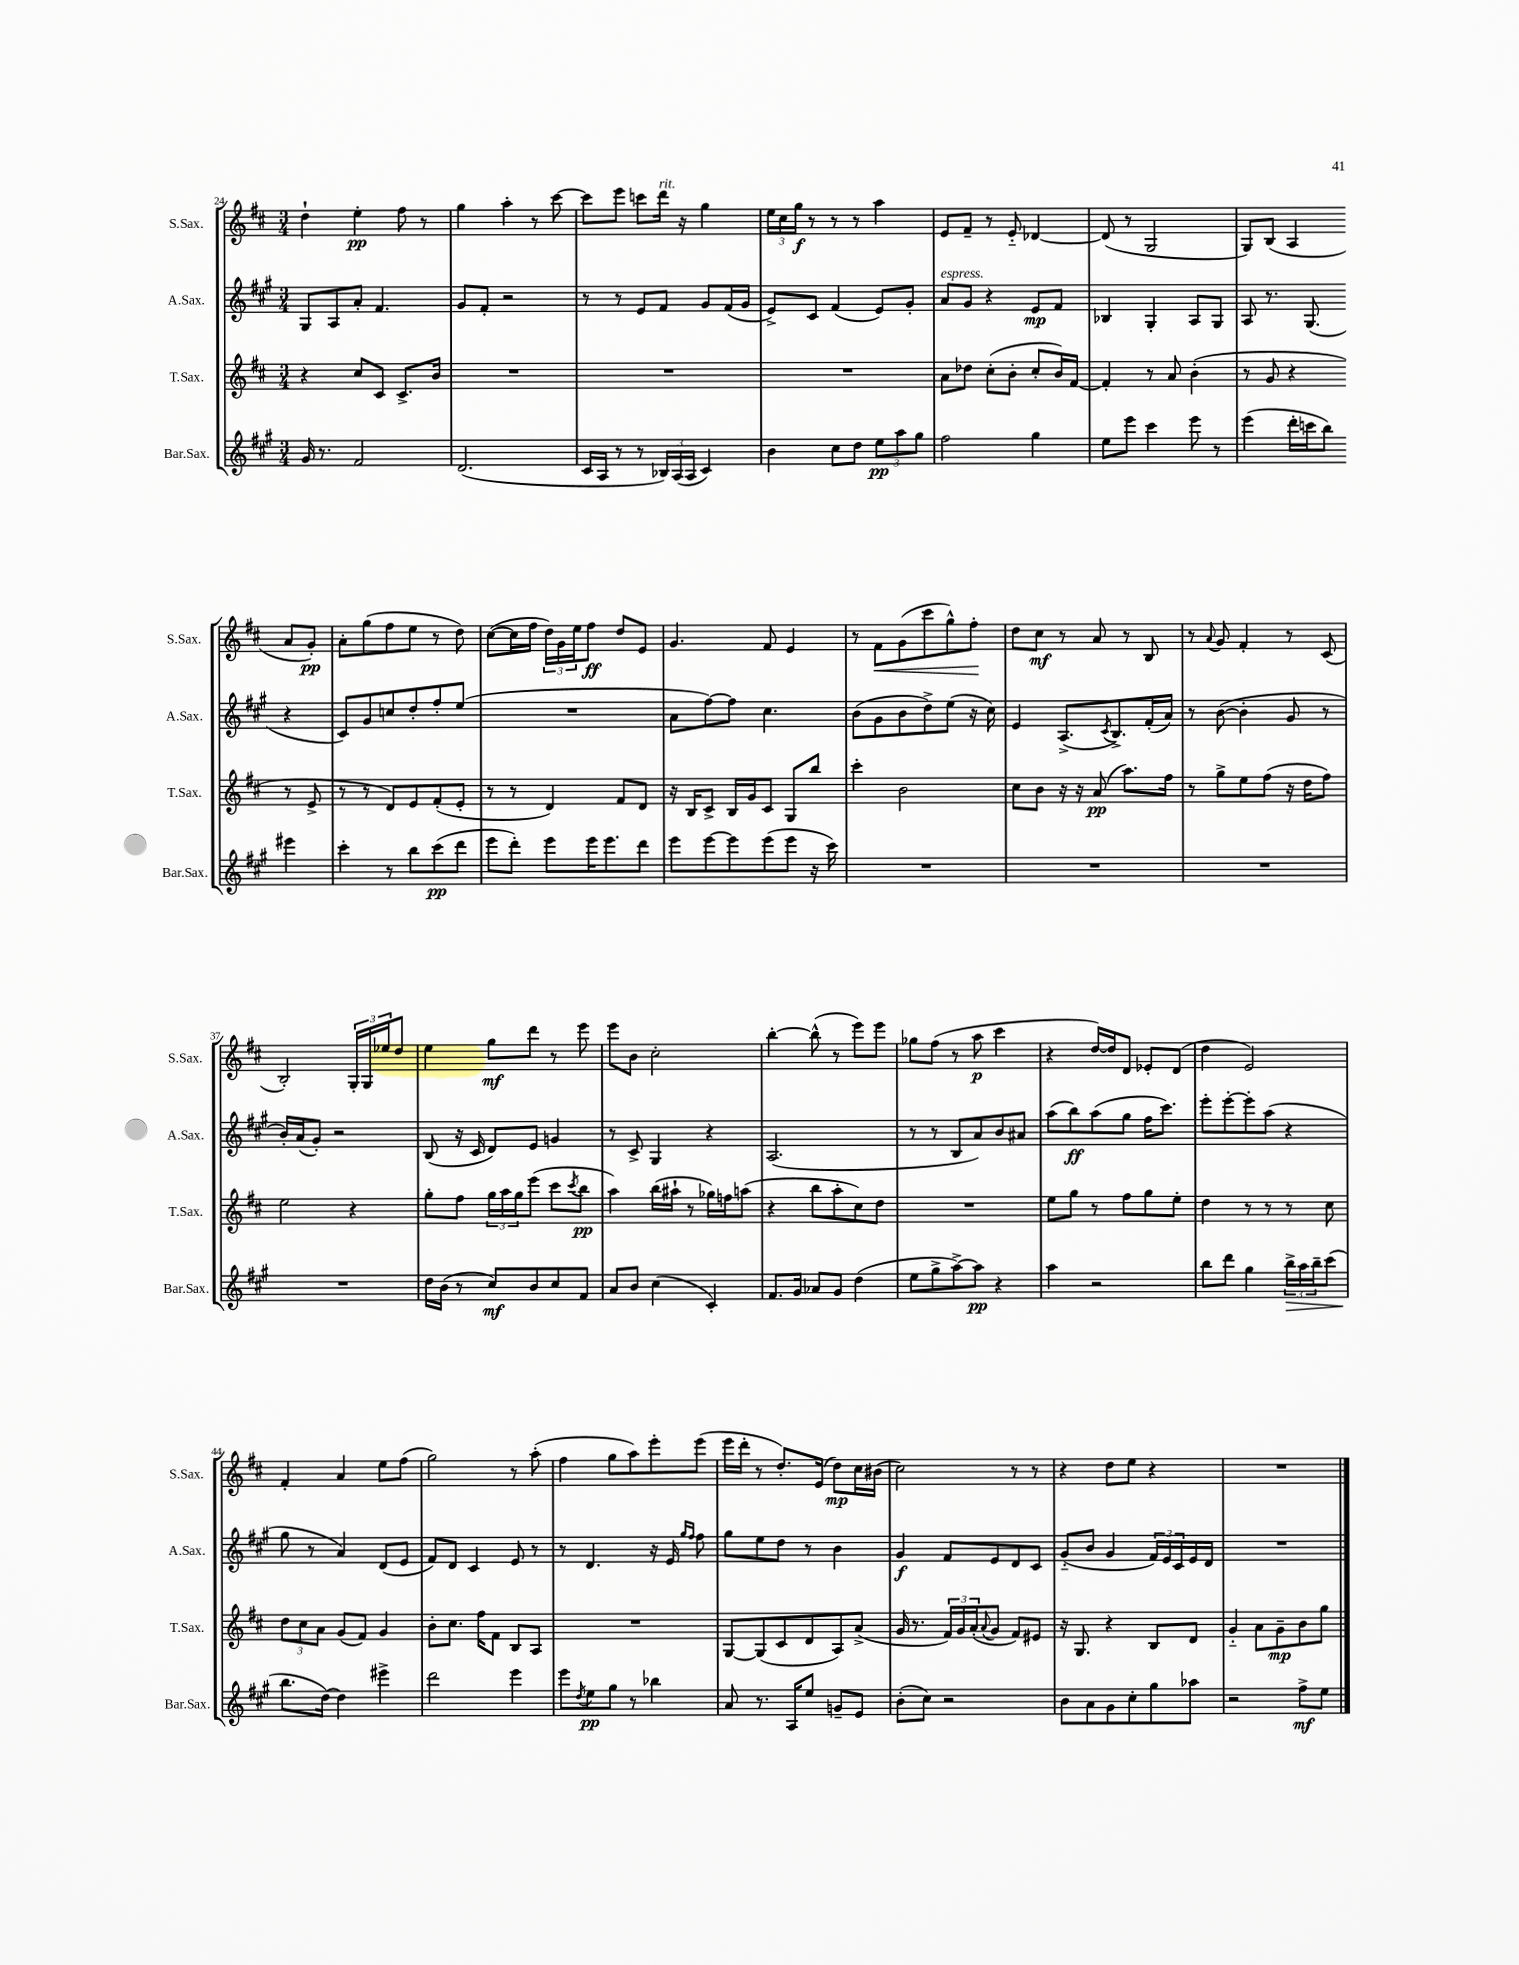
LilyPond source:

<<
\new StaffGroup <<
\new Staff = "s0" \with { instrumentName = "S.Sax." shortInstrumentName = "S.Sax." } {
    \clef treble \key d \major \numericTimeSignature \time 3/4
    d''4-! e''4-.\pp fis''8 r8 |
    g''4 a''4-. r8 cis'''8~ |
    cis'''8 e'''8 c'''8 d'''16^\markup { \italic "rit." } r16 g''4 |
    \tuplet 3/2 { e''16 cis''16 g''16\f } r8 r8 r8 a''4 |
    e'8 fis'8-- r8 e'8-_ des'4~ |
    des'8( r8 g2 |
    g8) b8( a4 a'8 g'8-.\pp) |
    a'8-. g''8( fis''8 e''8 r8 d''8) |
    cis''8~( cis''16 fis''16 \tuplet 3/2 { d''16) g'16 e''16 } fis''8\ff d''8 e'8 |
    g'4. fis'8 e'4 |
    r8 fis'8\< g'8( cis'''8 g''8-^) fis''8-.\! |
    d''8 cis''8\mf r8 a'8 r8 b8 |
    r8 \appoggiatura { a'8 } g'8 fis'4-. r8 cis'8( |
    b2-.) \tuplet 3/2 { g16-. g16 ees''16 } d''8 |
    e''4 g''8\mf d'''8 r8 e'''8 |
    e'''8 b'8 cis''2-. |
    b''4~-. b''8-^( r8 e'''8) e'''8 |
    ges''8 fis''8( r8 a''8\p cis'''4 |
    r4 d''16~) d''16 d'8 ees'8-. d'8( |
    d''4 e'2) |
    fis'4-. a'4 e''8 fis''8( |
    g''2) r8 a''8-.( |
    fis''4 g''8 a''8) e'''8-. e'''8( |
    e'''16 d'''16-. r8 d''8.-.) e'16( d''8\mp) cis''16 bis'16( |
    cis''2) r8 r8 |
    r4 d''8 e''8 r4 |
    R2. \bar "|." |
}
\new Staff = "s1" \with { instrumentName = "A.Sax." shortInstrumentName = "A.Sax." } {
    \clef treble \key a \major \numericTimeSignature \time 3/4
    gis8 a8 a'8-. fis'4. |
    gis'8 fis'8-. r2 |
    r8 r8 e'8 fis'8 gis'8 fis'16( gis'16 |
    e'8->) cis'8 fis'4( e'8) gis'8-. |
    a'8^\markup { \italic "espress." } gis'8 r4 e'8\mp fis'8 |
    bes4 gis4-. a8 gis8 |
    a8 r8. gis8.( r4 |
    cis'8) gis'8 c''8 d''8-. fis''8-. e''8( |
    R2. |
    a'8 fis''8~) fis''8 cis''4. |
    b'8( gis'8 b'8 d''8->) e''8( r16 cis''16) |
    e'4 a8.->( \acciaccatura { cis'8 } b8.->) fis'16-.( a'16) |
    r8 b'8~( b'4-. gis'8 r8 |
    b'16-.) a'16( gis'8-.) r2 |
    b8( r16 cis'16 d'8) e'8 g'4 |
    r8 cis'8-> gis4 r4 |
    a2.( |
    r8 r8 b8 a'8) b'8 ais'8 |
    a''8( b''8\ff) a''8( gis''8 fis''16 cis'''8.) |
    e'''8-. e'''8~-. e'''8-. a''8( r4 |
    gis''8 r8 a'4) d'8( e'8 |
    fis'8) d'8 cis'4 e'8 r8 |
    r8 d'4. r16 e'16 \grace { gis''16 fis''16 } fis''8 |
    gis''8 e''8 d''8 r8 b'4 |
    gis'4\f fis'8 e'8 d'8 cis'8 |
    gis'8-_( b'8 gis'4 \tuplet 3/2 { fis'16) e'16 cis'16 } e'16 d'16 |
    R2. \bar "|." |
}
\new Staff = "s2" \with { instrumentName = "T.Sax." shortInstrumentName = "T.Sax." } {
    \clef treble \key d \major \numericTimeSignature \time 3/4
    r4 cis''8 cis'8 cis'8.-> b'16 |
    R2. |
    R2. |
    R2. |
    a'8 des''8 cis''8-.( b'8-. cis''8-. b'16) fis'16~ |
    fis'4-. r8 a'8 b'4-.( |
    r8 g'8 r4 r8 e'8-> |
    r8 r8 d'8) e'8 fis'8-.( e'8-. |
    r8 r8 d'4) fis'8 d'8 |
    r16 b16 cis'8-> b16 g'16 cis'8 g8 b''8 |
    cis'''4-. b'2 |
    cis''8 b'8 r16 r16 a'8\pp( a''8.) fis''16 |
    r8 g''8-> e''8 fis''8( r16 d''16 fis''8) |
    e''2 r4 |
    g''8-. fis''8 \tuplet 3/2 { g''16 a''16 g''16 } e'''8( cis'''8 \acciaccatura { cis'''8 } b''8\pp |
    a''4) b''16( ais''16-! r8 ges''16) f''16 a''8( |
    r4 b''8 a''8-. cis''8) d''8 |
    R2. |
    e''8 g''8 r8 fis''8 g''8 e''8-. |
    d''4 r8 r8 r8 cis''8 |
    \tuplet 3/2 { d''8 cis''8 a'8 } g'8( fis'8) g'4 |
    b'8-. cis''8. fis''16 fis'8 b8 a8 |
    R2. |
    g8~ g8( cis'8 d'8 a8) a'8->( |
    g'16 r8. \tuplet 3/2 { fis'16) g'16 a'16-.( } \appoggiatura { a'8 } g'8 fis'8) eis'8 |
    r16 g8. r4 b8 d'8 |
    g'4-_ a'8 g'8--\mp b'8 g''8 \bar "|." |
}
\new Staff = "s3" \with { instrumentName = "Bar.Sax." shortInstrumentName = "Bar.Sax." } {
    \clef treble \key a \major \numericTimeSignature \time 3/4
    gis'16 r8. fis'2 |
    d'2.( |
    cis'16 a16 r8 r8 \tuplet 3/2 { bes16) a16( a16 } cis'4) |
    b'4 cis''8 d''8 \tuplet 3/2 { e''8\pp a''8 gis''8 } |
    fis''2 gis''4 |
    e''8 e'''8 cis'''4 e'''8 r8 |
    e'''4( d'''16-. c'''16 b''8) eis'''4 |
    cis'''4-. r8 b''8 cis'''8\pp( d'''8 |
    e'''8 d'''8-.) e'''8 e'''16 e'''8. d'''8 |
    e'''8 e'''8~ e'''8 e'''8( e'''8 r16 cis'''16) |
    R2. |
    R2. |
    R2. |
    R2. |
    d''16 b'16( r8 cis''8\mf) b'8 cis''8 fis'8 |
    a'8 b'8 cis''4( cis'4-.) |
    fis'8. gis'16 aes'8 gis'8 d''4( |
    e''8 gis''8-> a''8~->) a''8\pp r4 |
    a''4 r2 |
    b''8 d'''8 gis''4 \tuplet 3/2 { b''16->\> a''16 b''16-- } cis'''8( |
    b''8.\! d''16~) d''4 eis'''4-> |
    d'''2 e'''4 |
    e'''8 \acciaccatura { d''8 } e''8\pp gis''8 r8 bes''4 |
    a'8 r8. a16 e''8 g'8-- e'8 |
    b'8-.( cis''8) r2 |
    b'8 a'8 gis'8 cis''8-. gis''8 aes''8 |
    r2 fis''8->\mf e''8 \bar "|." |
}
>>
>>
\layout { \context { \Score currentBarNumber = #24 } }
